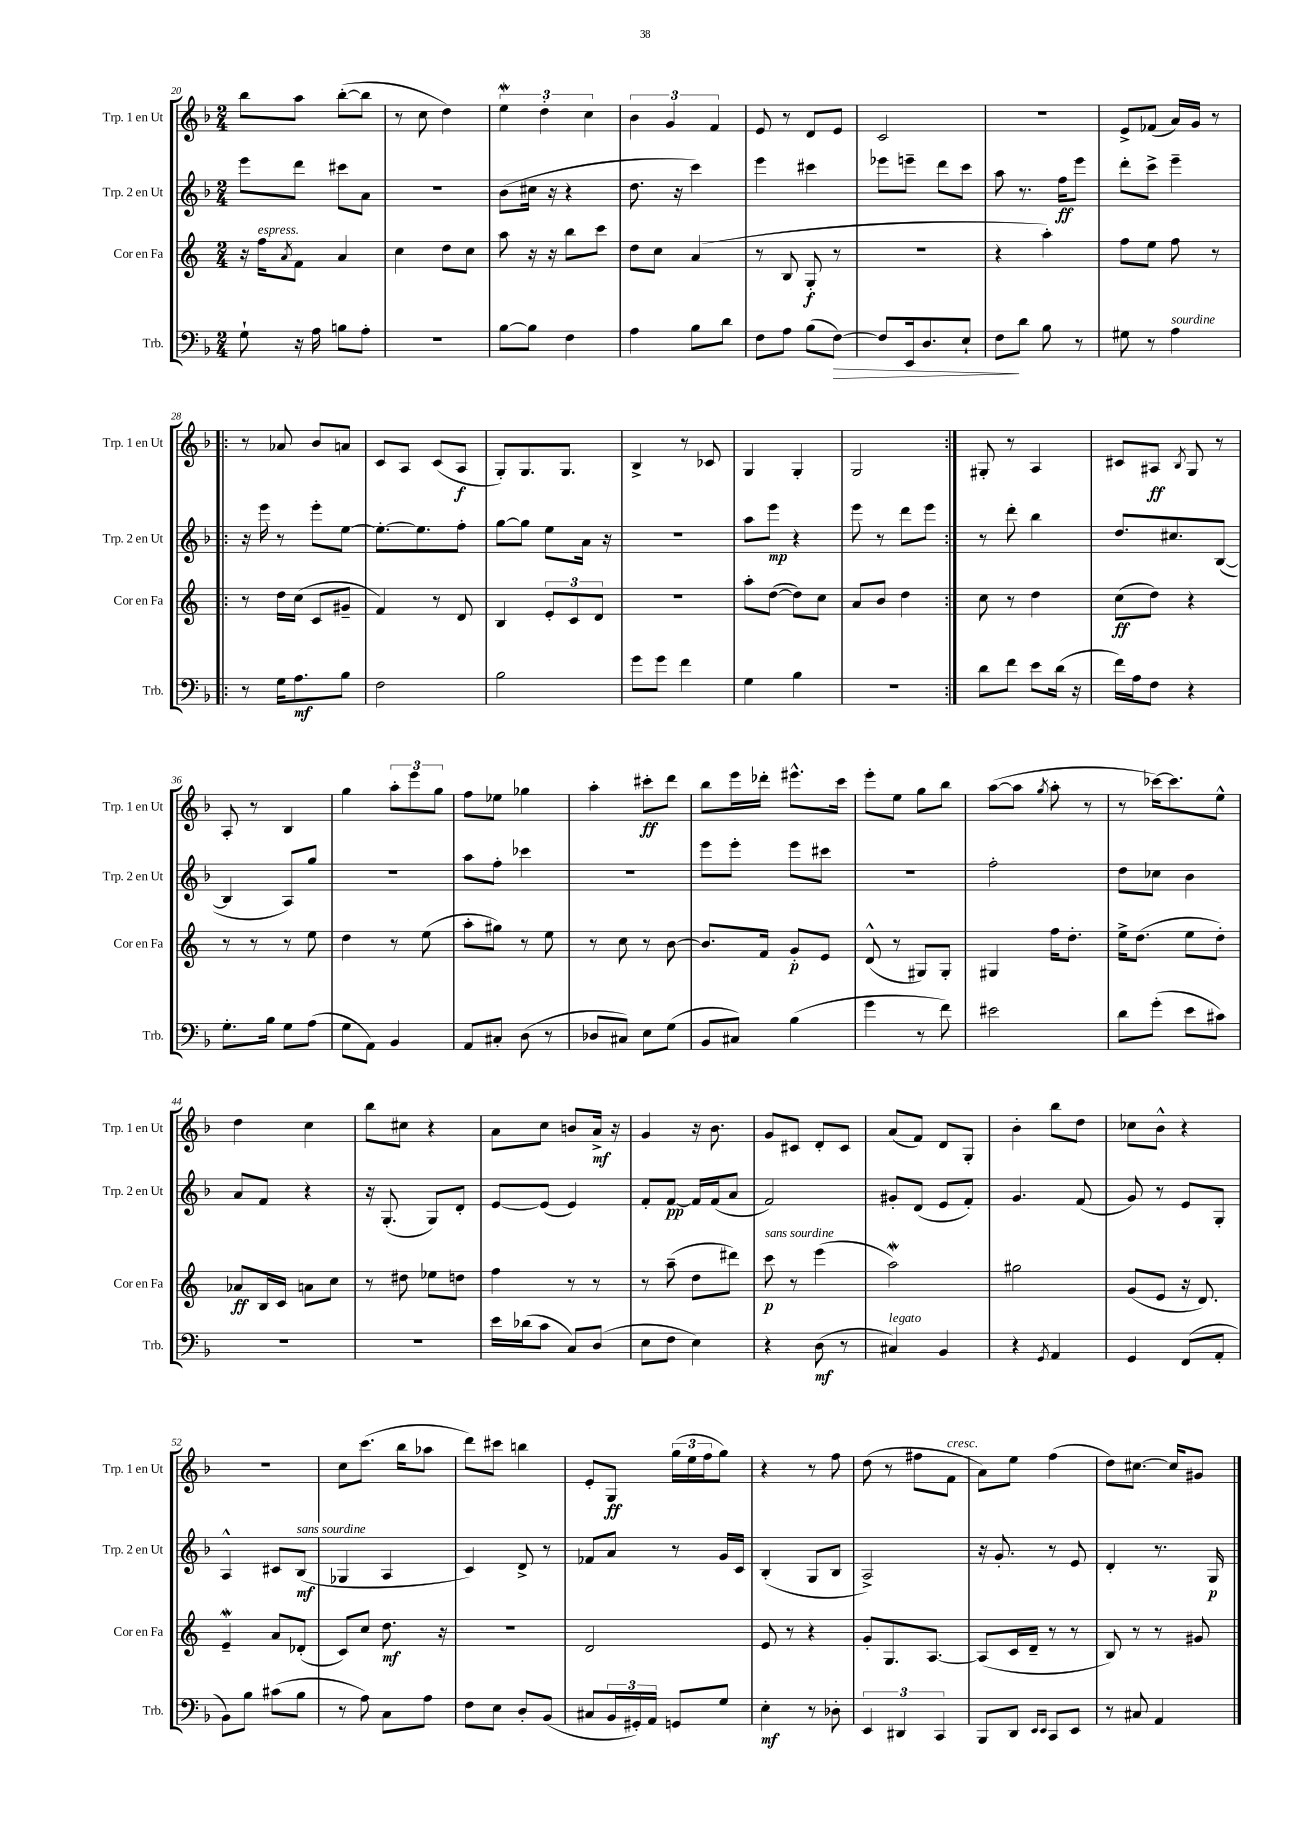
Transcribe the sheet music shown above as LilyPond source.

<<
\new StaffGroup <<
\new Staff = "s0" \with { instrumentName = "Trp. 1 en Ut" shortInstrumentName = "Trp. 1 en Ut" } {
    \clef treble \key f \major \numericTimeSignature \time 2/4
    bes''8 a''8 bes''8~-.( bes''8 |
    r8 c''8 d''4) |
    \tuplet 3/2 { e''4\mordent d''4-. c''4 } |
    \tuplet 3/2 { bes'4 g'4 f'4 } |
    e'8 r8 d'8 e'8 |
    c'2 |
    r2 |
    e'8-> fes'8( a'16) g'16 r8 |
    \repeat volta 2 { r8 aes'8 bes'8 a'8 |
    c'8 a8 c'8( a8\f |
    g8-.) g8. g8. |
    bes4-> r8 ces'8 |
    g4 g4-. |
    g2 | }
    gis8-. r8 a4 |
    cis'8 ais8\ff \acciaccatura { bes8 } g8 r8 |
    a8-. r8 bes4 |
    g''4 \tuplet 3/2 { a''8-. e'''8 g''8 } |
    f''8 ees''8 ges''4 |
    a''4-. cis'''8-.\ff d'''8 |
    bes''8 e'''16 des'''16-. eis'''8.-^ c'''16 |
    e'''8-. e''8 g''8 bes''8 |
    a''8~( a''8 \acciaccatura { g''8 } a''8-. r8 |
    r8 ces'''16~) ces'''8. e''8-^ |
    d''4 c''4 |
    bes''8 cis''8 r4 |
    a'8 c''8 b'8 a'16->\mf r16 |
    g'4 r16 bes'8. |
    g'8 cis'8 d'8-. cis'8 |
    a'8( f'8) d'8 g8-. |
    bes'4-. bes''8 d''8 |
    ces''8 bes'8-^ r4 |
    r2 |
    c''8 c'''8.( bes''16 aes''8 |
    d'''8) cis'''8 b''4 |
    e'8-. g8\ff \tuplet 3/2 { g''16( e''16 f''16 } g''8) |
    r4 r8 f''8 |
    d''8( r8 fis''8 f'8^\markup { \italic "cresc." } |
    a'8) e''8 f''4( |
    d''8) cis''8.~ cis''16 gis'8 \bar "|." |
}
\new Staff = "s1" \with { instrumentName = "Trp. 2 en Ut" shortInstrumentName = "Trp. 2 en Ut" } {
    \clef treble \key f \major \numericTimeSignature \time 2/4
    e'''8 d'''8 cis'''8 a'8 |
    r2 |
    bes'8( cis''16 r16 r4 |
    d''8. r16 c'''4) |
    e'''4 cis'''4 |
    ees'''8 e'''8-- d'''8 c'''8 |
    a''8 r8. f''16\ff e'''8 |
    d'''8-. c'''8-> e'''4-- |
    \repeat volta 2 { r16 e'''16 r8 e'''8-. e''8~ |
    e''8.~-. e''8. f''8-. |
    g''8~ g''8 e''8 a'16 r16 |
    R2 |
    a''8 e'''8\mp r4 |
    e'''8 r8 d'''8 e'''8 | }
    r8 d'''8-. bes''4 |
    d''8. cis''8. bes8~( |
    bes4 a8) g''8 |
    r2 |
    a''8 f''8-. ces'''4 |
    R2 |
    e'''8 e'''8-. e'''8 cis'''8 |
    R2 |
    f''2-. |
    d''8 ces''8 bes'4 |
    a'8 f'8 r4 |
    r16 g8.-.( g8) d'8-. |
    e'8~ e'8( e'4) |
    f'8-. f'8~\pp f'16 f'16( a'8 |
    f'2) |
    gis'8-. d'8( e'8 f'8-.) |
    g'4. f'8( |
    g'8) r8 e'8 g8-. |
    a4-^ cis'8 bes8\mf^\markup { \italic "sans sourdine" }( |
    ges4 a4 |
    c'4) d'8-> r8 |
    fes'8 a'8 r8 g'16 c'16 |
    bes4-.( g8 bes8 |
    a2->) |
    r16 g'8.-. r8 e'8 |
    d'4-. r8. g16\p \bar "|." |
}
\new Staff = "s2" \with { instrumentName = "Cor en Fa" shortInstrumentName = "Cor en Fa" } {
    \clef treble \key c \major \numericTimeSignature \time 2/4
    r16 f''16^\markup { \italic "espress." } \acciaccatura { a'8 } f'8 a'4 |
    c''4 d''8 c''8 |
    a''8 r16 r16 b''8 c'''8 |
    d''8 c''8 a'4( |
    r8 b8 g8-.\f r8 |
    R2 |
    r4 a''4-.) |
    f''8 e''8 f''8 r8 |
    \repeat volta 2 { r8 d''16 c''16( c'8 gis'8-- |
    f'4) r8 d'8 |
    b4 \tuplet 3/2 { e'8-. c'8 d'8 } |
    R2 |
    a''8-. d''8~( d''8) c''8 |
    a'8 b'8 d''4 | }
    c''8 r8 d''4 |
    c''8\ff( d''8) r4 |
    r8 r8 r8 e''8 |
    d''4 r8 e''8( |
    a''8-. gis''8) r8 e''8 |
    r8 c''8 r8 b'8~ |
    b'8. f'16 g'8-.\p e'8 |
    d'8-^( r8 gis8) gis8-. |
    gis4 f''16 d''8.-. |
    e''16-> d''8.( e''8 d''8-.) |
    aes'8\ff b16 c'16 a'8 c''8 |
    r8 dis''8 ees''8 d''8 |
    f''4 r8 r8 |
    r8 a''8--( d''8 dis'''8) |
    c'''8\p^\markup { \italic "sans sourdine" } r8 e'''4( |
    a''2\mordent) |
    gis''2 |
    g'8( e'8 r16 d'8.) |
    e'4--\mordent a'8 des'8-.( |
    c'8) c''8 d''8.\mf r16 |
    r2 |
    d'2 |
    e'8 r8 r4 |
    g'8-. g8. a8.~ |
    a8( c'16 d'16-- r8 r8 |
    b8) r8 r8 gis'8 \bar "|." |
}
\new Staff = "s3" \with { instrumentName = "Trb." shortInstrumentName = "Trb." } {
    \clef bass \key f \major \numericTimeSignature \time 2/4
    g8-! r16 a16 b8 a8-. |
    R2 |
    bes8~ bes8 f4 |
    a4 bes8 d'8 |
    f8 a8 bes8( f8~\>) |
    f8 e,16 d8. e8-! |
    f8\! d'8 bes8 r8 |
    gis8 r8 a4^\markup { \italic "sourdine" } |
    \repeat volta 2 { r8 g16 a8.\mf bes8 |
    f2 |
    bes2 |
    g'8 g'8 f'4 |
    g4 bes4 |
    r2 | }
    d'8 f'8 e'8 d'16( r16 |
    f'16) a16 f8 r4 |
    g8.-. bes16 g8 a8( |
    g8 a,8) bes,4 |
    a,8 cis8-. d8( r8 |
    des8 cis8) e8 g8( |
    bes,8 cis8) bes4( |
    g'4 r8 f'8) |
    eis'2 |
    d'8 g'8-.( e'8 cis'8) |
    R2 |
    R2 |
    e'16 des'16( c'8 c8) d8( |
    e8 f8 e4) |
    r4 d8\mf( r8 |
    cis4^\markup { \italic "legato" }) bes,4 |
    r4 \acciaccatura { g,8 } a,4 |
    g,4 f,8( a,8-. |
    bes,8) bes8 cis'8( bes8 |
    r8 a8) c8 a8 |
    f8 e8 d8-. bes,8( |
    cis8 \tuplet 3/2 { bes,16 gis,16-.) a,16 } g,8 g8 |
    e4-.\mf r8 des8-. |
    \tuplet 3/2 { e,4 dis,4 c,4 } |
    bes,,8 d,8 \grace { e,16 e,16 } c,8 e,8 |
    r8 cis8 a,4 \bar "|." |
}
>>
>>
\layout { \context { \Score currentBarNumber = #20 } }
